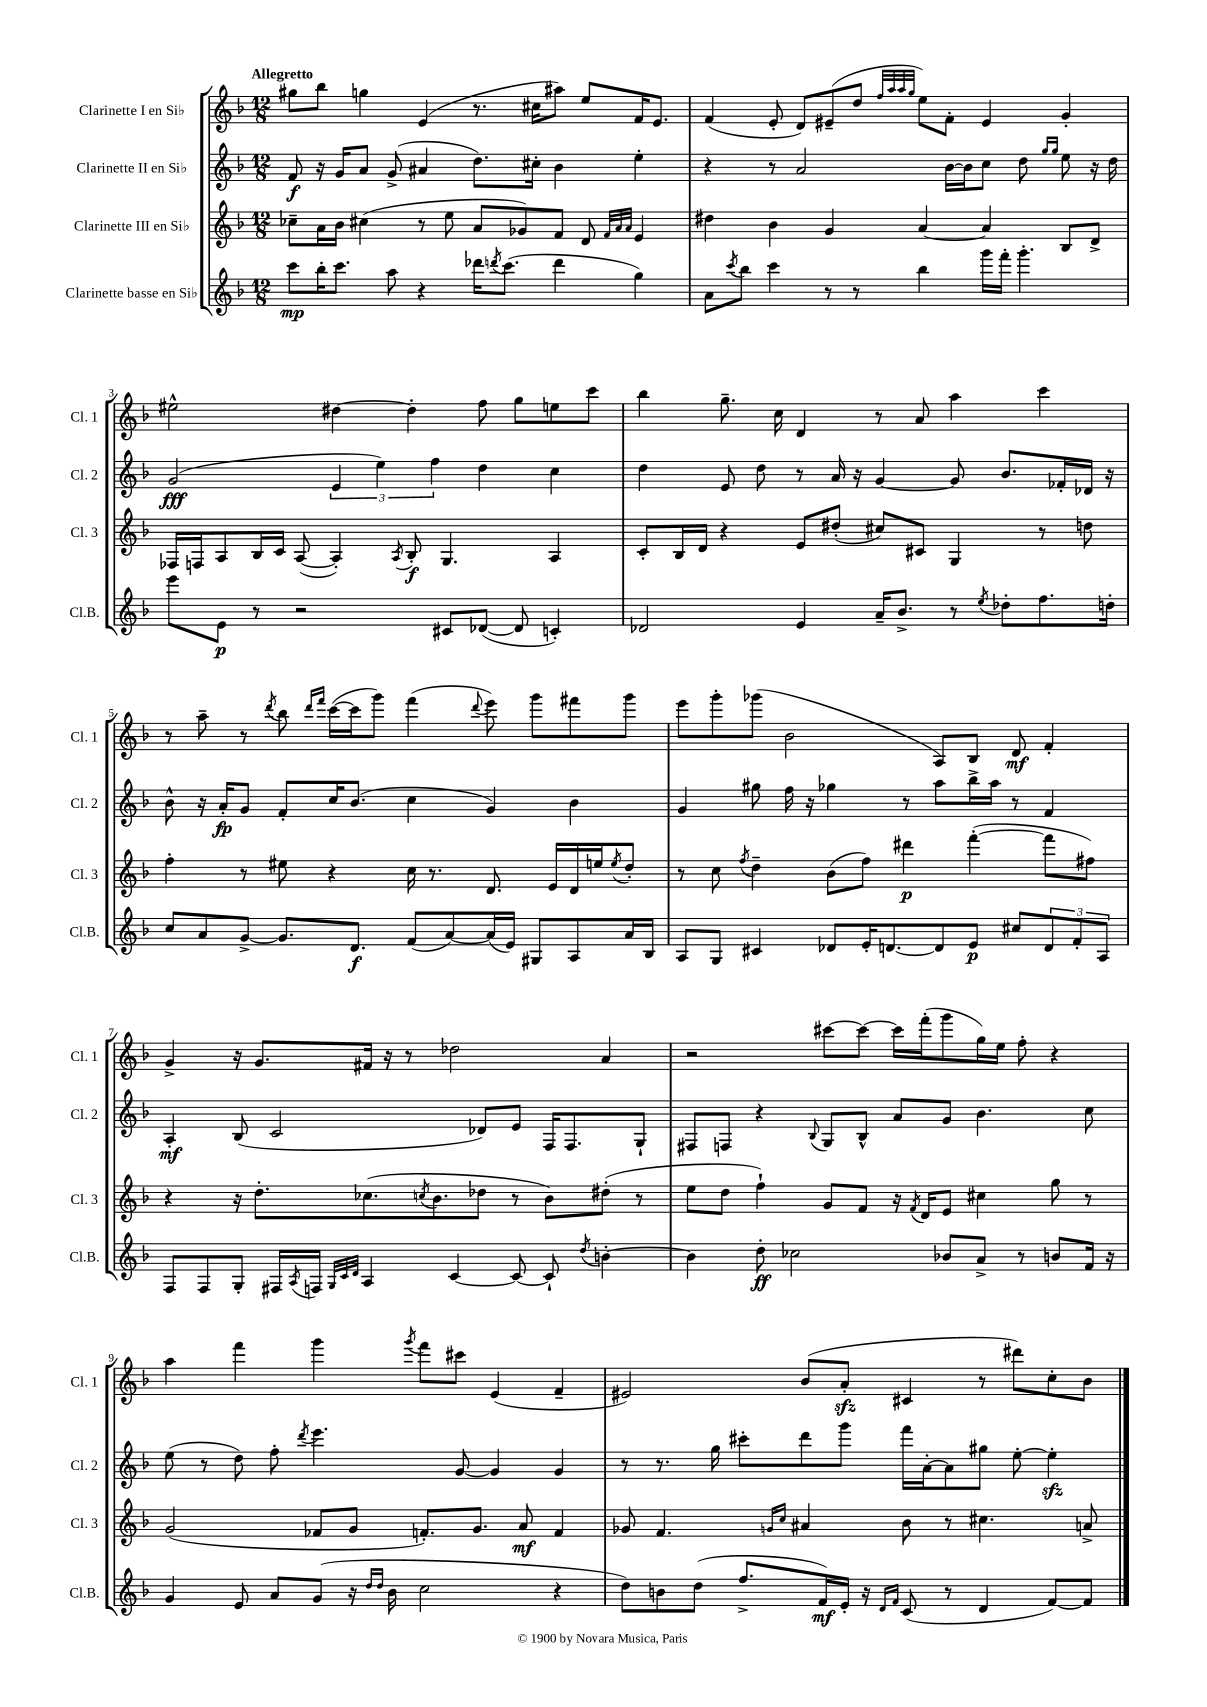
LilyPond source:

<<
\new StaffGroup <<
\new Staff = "s0" \with { instrumentName = "Clarinette I en Sib" shortInstrumentName = "Cl. 1" } {
    \clef treble \key f \major \numericTimeSignature \time 12/8 \tempo "Allegretto"
    gis''8 bes''8 g''4 e'4( r8. cis''16 ais''8) e''8 f'16 e'8. |
    f'4( e'8-. d'8) eis'8--( d''8 \grace { f''32 a''32 a''32 g''32 } e''8) f'8-. eis'4 g'4-. |
    eis''2-^ dis''4~ dis''4-. f''8 g''8 e''8 c'''8 |
    bes''4 g''8.-- c''16 d'4 r8 a'8 a''4 c'''4 |
    r8 a''8-- r8 \acciaccatura { d'''8 } bes''8 \grace { d'''16 f'''16 } c'''16~( c'''16 g'''8) f'''4( \appoggiatura { d'''8 } e'''8) g'''8 fis'''8 g'''8 |
    e'''8 g'''8-. ges'''8( bes'2 a8) bes8 d'8\mf f'4-. |
    g'4-> r16 g'8. fis'16 r16 r8 des''2 a'4 |
    r2 cis'''8~ cis'''8~ cis'''16 f'''16-.( g'''8 g''16) e''16 f''8-. r4 |
    a''4 f'''4 g'''4 \acciaccatura { g'''8 } f'''8 cis'''8 e'4( f'4-- |
    eis'2) bes'8( a'8-.\sfz cis'4 r8 dis'''8) c''8-. bes'8 \bar "|." |
}
\new Staff = "s1" \with { instrumentName = "Clarinette II en Sib" shortInstrumentName = "Cl. 2" } {
    \clef treble \key f \major \numericTimeSignature \time 12/8
    f'8\f r16 g'16 a'8 g'8->( ais'4 d''8.) cis''16-. bes'4 e''4-. |
    r4 r8 a'2 bes'16~ bes'16 c''8 d''8 \grace { g''16 g''16 } e''8 r16 d''16 |
    g'2\fff( \tuplet 3/2 { e'4 e''4) f''4 } d''4 c''4 |
    d''4 e'8 d''8 r8 a'16 r16 g'4~ g'8 bes'8. fes'16-. des'16 r16 |
    bes'8-^ r16 a'16-.\fp g'8 f'8-. c''16 bes'8.( c''4 g'4) bes'4 |
    g'4 gis''8 f''16 r16 ges''4 r8 a''8 bes''16-> a''16 r8 f'4 |
    a4-.\mf bes8( c'2 des'8) e'8 f16 f8. g8-! |
    fis8 f8 r4 \appoggiatura { bes8 } g8 bes8-^ a'8 g'8 bes'4. c''8 |
    e''8( r8 d''8) f''8-. \acciaccatura { d'''8 } e'''4. g'8~ g'4 g'4 |
    r8 r8. g''16 cis'''8-. d'''8 g'''8 f'''16 a'16~-. a'8 gis''8 e''8~-. e''4-.\sfz \bar "|." |
}
\new Staff = "s2" \with { instrumentName = "Clarinette III en Sib" shortInstrumentName = "Cl. 3" } {
    \clef treble \key f \major \numericTimeSignature \time 12/8
    ces''8-- a'16 bes'16 cis''4( r8 e''8 a'8 ges'8) f'8 d'8 \grace { f'32 a'32 a'32 } e'4 |
    dis''4 bes'4 g'4 a'4~ a'4 bes8 d'8-> |
    fes16 f16 a8 bes16 c'16 a8~( a4-.) \acciaccatura { a8 } bes8-.\f g4. a4 |
    c'8-. bes16 d'16 r4 e'8 dis''8-.( cis''8) cis'8 g4 r8 d''8 |
    f''4-. r8 eis''8 r4 c''16 r8. d'8. e'16 d'16 e''16 \acciaccatura { e''8 } d''8-. |
    r8 c''8 \acciaccatura { f''8 } d''4-- bes'8( f''8) dis'''4\p f'''4~-.( f'''8 fis''8) |
    r4 r16 d''8.-. ces''8.( \acciaccatura { c''8 } bes'8. des''8 r8 bes'8) dis''8-.( r8 |
    e''8 d''8 f''4-!) g'8 f'8 r16 \acciaccatura { f'8 } d'16 e'8 cis''4 g''8 r8 |
    g'2( fes'8 g'8 f'8.-.) g'8. a'8\mf f'4 |
    ges'8 f'4. \grace { g'16 c''16 } ais'4 bes'8 r8 cis''4. a'8-> \bar "|." |
}
\new Staff = "s3" \with { instrumentName = "Clarinette basse en Sib" shortInstrumentName = "Cl.B." } {
    \clef treble \key f \major \numericTimeSignature \time 12/8
    c'''8\mp bes''16-. c'''8. a''8 r4 des'''16 \acciaccatura { d'''8 } c'''8.( d'''4 g''4) |
    a'8 \acciaccatura { c'''8 } bes''8 c'''4 r8 r8 bes''4 g'''16 f'''16-. g'''4.-. |
    e'''8 e'8\p r8 r2 cis'8 des'8~( des'8 c'4-.) |
    des'2 e'4 a'16-- bes'8.-> r8 \acciaccatura { e''8 } des''8-. f''8. d''16-. |
    c''8 a'8 g'8~-> g'8. d'8.\f f'8( a'8~) a'16( e'16) gis8 a8 a'16 bes16 |
    a8 g8 cis'4 des'8 e'16-. d'8.~ d'8 e'8\p cis''8 \tuplet 3/2 { d'8 f'8-. a8 } |
    f8 f8 g8-. fis16 \acciaccatura { a8 } f16 \grace { g32 c'32 d'32 } a4 c'4~ c'8~ c'8-! \acciaccatura { d''8 } b'4~-. |
    b'4 d''8-.\ff ces''2 bes'8 a'8-> r8 b'8 f'16 r16 |
    g'4 e'8 a'8 g'8( r16 \grace { d''16 d''16 } bes'16 c''2 r4 |
    d''8) b'8 d''8( f''8.-> f'16\mf) e'16-. r16 \grace { d'16 f'16 } c'8( r8 d'4 f'8~) f'8 \bar "|." |
}
>>
>>
